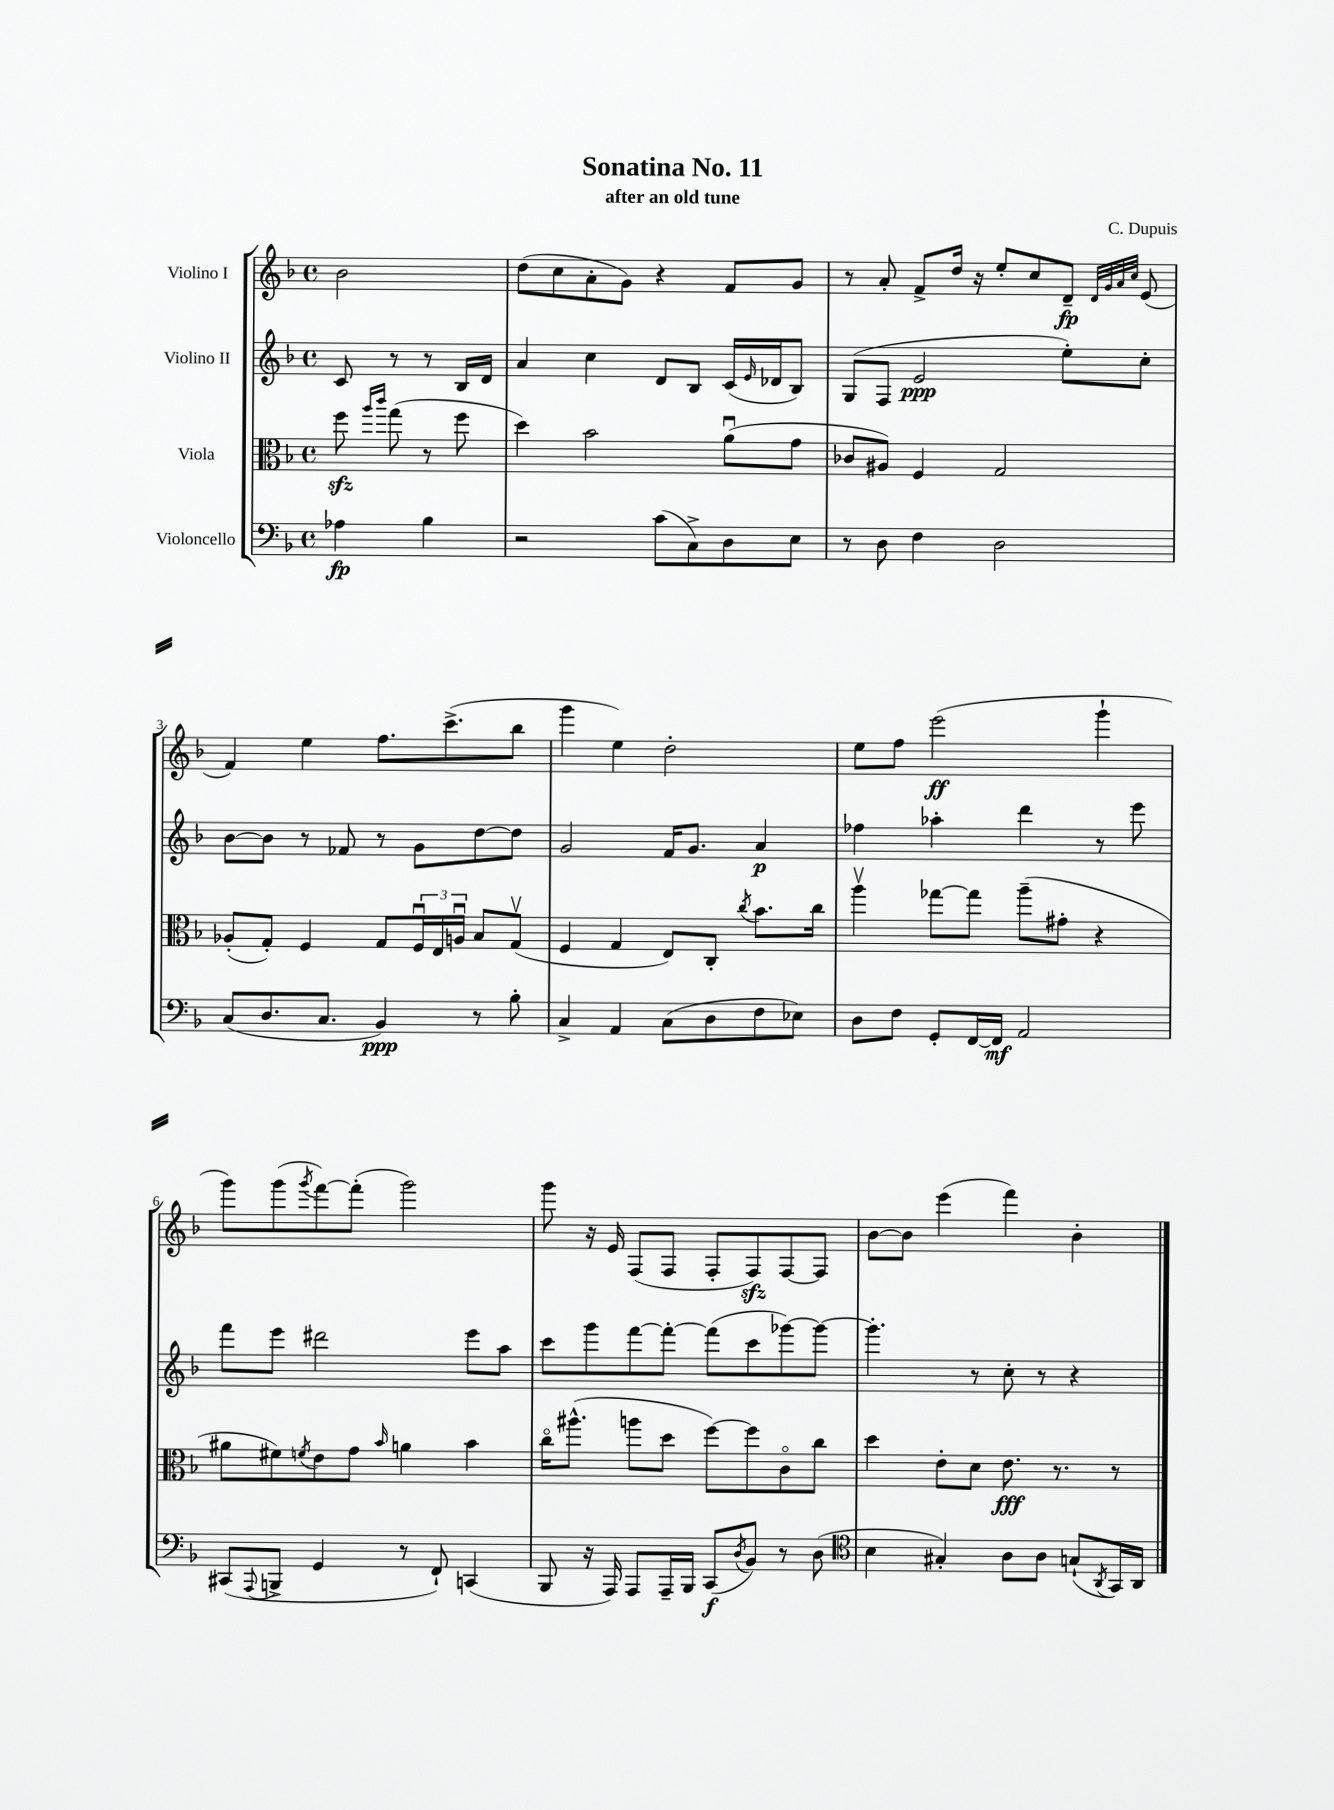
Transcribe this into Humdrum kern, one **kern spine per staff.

**kern	**dynam	**kern	**dynam	**kern	**dynam	**kern	**dynam
*part4	*part4	*part3	*part3	*part2	*part2	*part1	*part1
*staff4	*staff4	*staff3	*staff3	*staff2	*staff2	*staff1	*staff1
*I"Violoncello	*	*I"Viola	*	*I"Violino II	*	*I"Violino I	*
*clefF4	*	*clefC3	*	*clefG2	*	*clefG2	*
*k[b-]	*	*k[b-]	*	*k[b-]	*	*k[b-]	*
*M4/4	*	*M4/4	*	*M4/4	*	*M4/4	*
*met(c)	*	*met(c)	*	*met(c)	*	*met(c)	*
=	=	=	=	=	=	=	=
4A-X\	fp	8ffzz\	.	8c/	.	2b-\	.
.	.	16qqaa/LL	.	.	.	.	.
.	.	16qqccc/JJ	.	.	.	.	.
.	.	(8gg\	.	8r	.	.	.
4B-\	.	8r	.	8r	.	.	.
.	.	8ff\	.	16B-/LL	.	.	.
.	.	.	.	16d/JJ	.	.	.
=1	=1	=1	=1	=1	=1	=1	=1
2r	.	4dd\)	.	4a/	.	(8dd\L	.
.	.	.	.	.	.	8cc\	.
.	.	2b-\	.	4cc\	.	8a'\	.
.	.	.	.	.	.	8g\J)	.
(8c\L	.	.	.	8d/L	.	4r	.
8C^\)	.	.	.	8B-/J	.	.	.
8D\	.	(8au\L	.	(16c/LL	.	8f/L	.
.	.	.	.	16qqe/	.	.	.
.	.	.	.	16d-X/J	.	.	.
8E\J	.	8g\J	.	8B-/J)	.	8g/J	.
=2	=2	=2	=2	=2	=2	=2	=2
8r	.	8c-X/L	.	(8G/L	.	8r	.
8D\	.	8A#X/J)	.	8F/J	.	8a'/	.
4F\	.	4F/	.	2e/	ppp	8f^/L	.
.	.	.	.	.	.	16dd/Jk	.
.	.	.	.	.	.	16r	.
2D\	.	2G/	.	.	.	8ee'/L	.
.	.	.	.	.	.	8cc/	.
.	.	.	.	8ee'\L)	.	8d~/J	fp
.	.	.	.	.	.	32qqd/LLL	.
.	.	.	.	.	.	32qqg/	.
.	.	.	.	.	.	32qqa/	.
.	.	.	.	.	.	32qqcc/JJJ	.
.	.	.	.	8cc'\J	.	(8e/	.
!!LO:LB:g=z
=3	=3	=3	=3	=3	=3	=3	=3
(8C/L	.	(8A-X'/L	.	[8b-\L	.	4f/)	.
8.D/	.	8G'/J)	.	8b-\J]	.	.	.
.	.	4F/	.	8r	.	4ee\	.
8.C/J	.	.	.	.	.	.	.
.	.	.	.	8f-X/	.	.	.
4BB-/)	ppp	8G/L	.	8r	.	8.ff\L	.
.	.	24Fu/L	.	8g\L	.	.	.
.	.	24E/	.	.	.	.	.
.	.	.	.	.	.	(8.ccc^\	.
.	.	24Anu/JJ	.	.	.	.	.
8r	.	8B-/L	.	[8dd\	.	.	.
8B-'\	.	(8Gv/J	.	8dd\J]	.	8bb-\J	.
=4	=4	=4	=4	=4	=4	=4	=4
4C^/	.	4F/	.	2g/	.	4ggg\	.
4AA/	.	4G/	.	.	.	4ee\)	.
(8C\L	.	8E/L)	.	16f/KL	.	2dd'\	.
.	.	.	.	8.g/J	.	.	.
8D\	.	8C'/J	.	.	.	.	.
.	.	8qcc/	.	.	.	.	.
8F\	.	8.b-\L	.	4a/	p	.	.
8E-X\J)	.	.	.	.	.	.	.
.	.	16cc\Jk	.	.	.	.	.
=5	=5	=5	=5	=5	=5	=5	=5
8D\L	.	4aav\	.	4ff-X\	.	8ee\L	.
8F\J	.	.	.	.	.	8ff\J	.
8GG'/L	.	[8gg-X\L	.	4aa-X'\	.	(2eee\	ff
[16FF/L	.	8gg-\J]	.	.	.	.	.
16FF/JJ]	mf	.	.	.	.	.	.
2AA/	.	(8aa~\L	.	4ddd\	.	.	.
.	.	8g#X'\J	.	.	.	.	.
.	.	4r	.	8r	.	4ggg`\	.
.	.	.	.	8eee\	.	.	.
!!LO:LB:g=z
=6	=6	=6	=6	=6	=6	=6	=6
(8CC#X/L	.	8a#X\L	.	8fff\L	.	8ggg\L)	.
8qqAAA/	.	.	.	.	.	.	.
8BBBn^/J	.	8f#X\)	.	8eee\J	.	(8ggg\	.
.	.	8qfn/	.	.	.	8qggg/	.
4GG/	.	8e\	.	2ddd#X\	.	[8fff\)	.
.	.	8g\J	.	.	.	(8fff'\J]	.
.	.	16qqb-/	.	.	.	.	.
8r	.	4an\	.	.	.	2ggg\)	.
8FF`/)	.	.	.	.	.	.	.
(4CCn/	.	4b-\	.	8eee\L	.	.	.
.	.	.	.	8aa\J	.	.	.
=7	=7	=7	=7	=7	=7	=7	=7
8BBB-/	.	16cc\KL	.	8ccc\L	.	8ggg\	.
.	.	(8.aa#X^^\J	.	.	.	.	.
16r	.	.	.	8ggg\	.	16r	.
16AAA/)	.	.	.	.	.	16e/	.
8AAA/L	.	8aan\L	.	[8fff\	.	(8F/L	.
16AAA~/L	.	8dd\J	.	8fff'\J_	.	8F/J	.
16BBB-/JJ	.	.	.	.	.	.	.
(8CC/L	f	[8ff\L)	.	(8fff\L]	.	8F'/L	.
8qD/	.	.	.	.	.	.	.
8BB-/J)	.	8ff\]	.	8ccc\	.	8Fzz/)	.
8r	.	8c\	.	[8ggg-X\)	.	[8F/	.
(8D\	.	8cc\J	.	8ggg-\J_	.	8F/J]	.
=8	=8	=8	=8	=8	=8	=8	=8
*clefC4	*	*	*	*	*	*	*
4B-\	.	4dd\	.	4.ggg-'\]	.	[8b-\L	.
.	.	.	.	.	.	8b-\J]	.
4G#X'/)	.	8e'\L	.	.	.	(4eee\	.
.	.	8d\J	.	8r	.	.	.
8A\L	.	8.e\	fff	8cc'\	.	4fff\)	.
8A\J	.	.	.	8r	.	.	.
.	.	8.r	.	.	.	.	.
(8Gn`/L	.	.	.	4r	.	4b-'\	.
8qAA/	.	.	.	.	.	.	.
16GG/L)	.	8r	.	.	.	.	.
16AA/JJ	.	.	.	.	.	.	.
==	==	==	==	==	==	==	==
*-	*-	*-	*-	*-	*-	*-	*-
